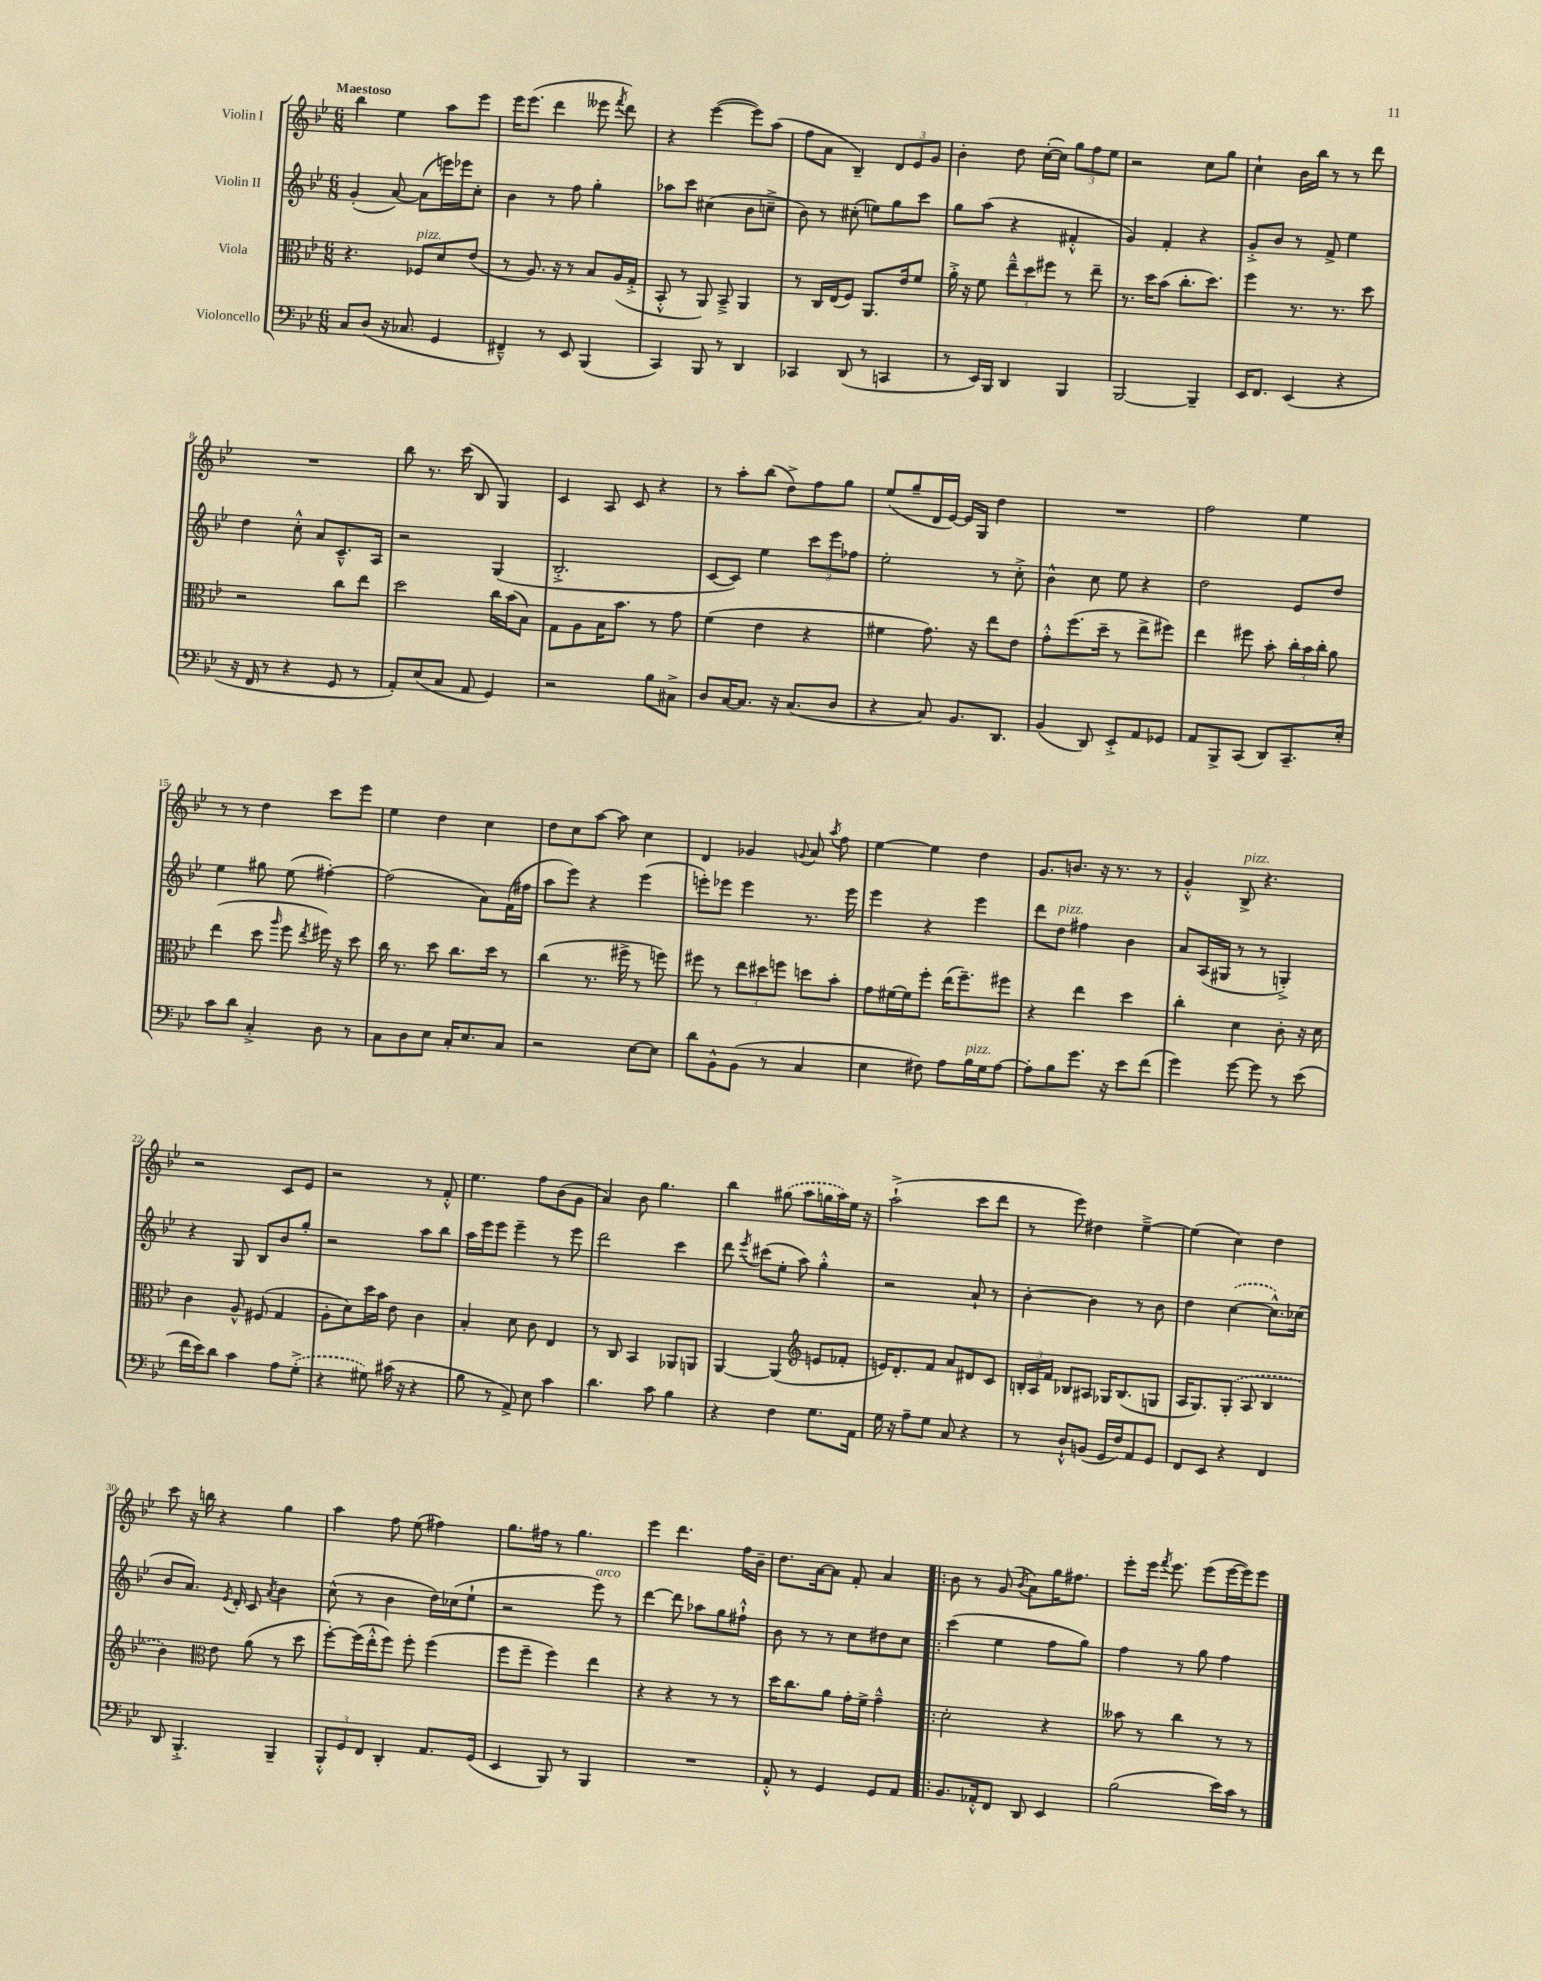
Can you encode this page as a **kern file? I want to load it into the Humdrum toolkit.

**kern	**kern	**kern	**kern
*part4	*part3	*part2	*part1
*staff4	*staff3	*staff2	*staff1
*I"Violoncello	*I"Viola	*I"Violin II	*I"Violin I
*clefF4	*clefC3	*clefG2	*clefG2
*k[b-e-]	*k[b-e-]	*k[b-e-]	*k[b-e-]
*M6/8	*M6/8	*M6/8	*M6/8
=1	=1	=1	=1
!	!	!	!LO:TX:a:B:t=Maestoso
8C/L	4.r	(4g'/	4bb-\
(8D/J	.	.	.
16r	.	[8a/)	4ee-\
8.C-X/	.	.	.
!	!LO:TX:a:i:t=pizz.	!	!
.	8F-X/L	(8a\L]	.
4GG/	8d/	16eeen\L)	8aa\L
.	.	16eee-X\J	.
.	(8e-/J	8cc'\J	8eee-\J
=2	=2	=2	=2
4FF#X~^^/)	8r	4b-\	16eee-\KL
.	.	.	(8.eee-\J
.	8.A/)	.	.
8r	.	8r	4ddd\
.	16r	.	.
8EE-/	8r	8ff\	.
(4BBB-/	8B-/L	4gg'\	8eee--X\
.	.	.	8qfff/
.	(16A/L	.	8ddd\)
.	16G'^/JJ	.	.
=3	=3	=3	=3
4CC/)	8BB-'^^/	8aa-X\L	4r
.	8r	8ccc\J	.
8BBB-/	8AA/)	(4cc#X\	([4eee-\
8r	8BB-~^/	.	.
4DD/	4AA/	8b-\L	8eee-\L])
.	.	8ccn~^\J	(8aa\J
=4	=4	=4	=4
4CC-X/	8r	8b-\)	8ff\L
.	16C/LL	8r	8a\J
.	(16E-/J	.	.
(8DD/	8F/J)	(8cc#X'\	4B-~/)
8r	8.AA/L	8een\L)	.
4CCn/	.	8gg\	12d/L
.	16e-/k	.	.
.	.	.	12e-/
.	8f/J	8ccc\J	.
.	.	.	12g/J
=5	=5	=5	=5
8r	16a'^\	8gg\L	4b-'\
.	16r	.	.
16EE-/LL)	8f\	(8aa\J	.
16BBB-/JJ	.	.	.
4DD/	12ee-~^^\L	4r	8dd\
.	12dd\	.	.
.	.	.	([16cc'\LL
.	12ff#X\J	.	.
.	.	.	16cc\JJ])
4BBB-/	8r	4f#X'^^/	12gg\L
.	.	.	12ff\
.	8ee-~\	.	.
.	.	.	12ee-\J
=6	=6	=6	=6
[2BBB-/	8.r	4g/)	2r
.	16dd\KL	.	.
.	(8b-\J	4f'/	.
.	8.cc'\L	.	.
4BBB-~/]	.	4r	8cc\L
.	8.dd\J)	.	.
.	.	.	8gg\J
=7	=7	=7	=7
16EE-/KL	4ff\	8g'^/L	4cc`\
8.FF/J	.	.	.
.	.	8b-/J	.
(4EE-/	8.r	8r	16b-\LL
.	.	.	16bb-\JJ
.	.	8f^/	8r
.	8.r	.	.
4r	.	4ee-\	8r
.	8dd\	.	8ddd\
!!LO:LB:g=z
=8	=8	=8	=8
16r	2r	4dd\	2.r
16FF/	.	.	.
8r	.	.	.
4r	.	8cc'^^\	.
.	.	8a/L	.
8GG/	8cc\L	8.c~^^/	.
8r	8ee-\J	.	.
.	.	16A/Jk	.
=9	=9	=9	=9
8AA'/L)	2dd\	2r	8bb-\
(8E-/	.	.	8.r
8C/J	.	.	.
.	.	.	(16ccc\
8AA/	.	.	8B-/
4GG/)	16cc\LL	(4G/	4G/)
.	(16b-\J	.	.
.	8B-\J)	.	.
=10	=10	=10	=10
2r	8G\L	2.B-'^/	4c/
.	8A\	.	.
.	16B-\K	.	8A/
.	8.b-\J	.	.
.	.	.	8c/
8B-\L	8r	.	4r
8C#X^\J	8g\	.	.
=11	=11	=11	=11
8D/L	(4f\	[8c/L	8r
[16C/K	.	8c/J])	8aa'\L
8.C/J]	.	.	.
.	4e-\	4ee-\	(8bb-\J
16r	.	.	8dd^\L)
(8.C/L	.	.	.
.	4r	12ccc\L	8ff\
.	.	12eee-\	.
8D/J	.	.	8gg\J
.	.	12ff-X\J	.
=12	=12	=12	=12
4r	4f#X\	2ee-'\	(8ee-/L
.	.	.	8gg~/
8C/)	8.g\)	.	16d/L
.	.	.	[16e-/JJ)
8.BB-/L	.	.	16e-/LL]
.	16r	.	16G/JJ
.	8ee-\L	8r	4dd\
8.DD/J	.	.	.
.	8e-\J	8cc'^\	.
=13	=13	=13	=13
(4BB-/	8g'^^\L	4b-^^\	2.r
.	(8.ff\	.	.
8DD/)	.	8cc\	.
.	16dd~\Jk	.	.
8EE-'^/L	8r	8ee-\	.
8AA/	8ee-^\L	4r	.
8GG-X/J	8ff#X\J)	.	.
=14	=14	=14	=14
8AA/L	4ee-\	2dd\	2ff\
8BBB-^/	.	.	.
(8CC/J	8ff#X\	.	.
8DD/L)	8b-'\	.	.
8.CC~/	24cc'\LL	8e-/L	4ee-\
.	24b-\	.	.
.	24cc'\JJ	.	.
.	8a\	8dd/J	.
16E-'/Jk	.	.	.
!!LO:LB:g=z
=15	=15	=15	=15
8c\L	(4ee-\	4ee-\	8r
8d\J	.	.	8r
4C'^/	8dd\	8gg#X\	4dd\
.	16qqaa/	.	.
.	8ff\	(8ee-\	.
.	8qee-/	.	.
8D\	16ff#X\)	[4ff#X'\)	8ccc\L
.	16r	.	.
8r	8dd\	.	8eee-\J
=16	=16	=16	=16
8C\L	16cc\	(2ff#\]	4ee-\
.	8.r	.	.
8D\	.	.	.
8E-\J	8dd\	.	4dd\
16C'/KL	8.cc\L	.	.
8.E-/	.	.	.
.	.	8a\L)	4cc\
.	16dd\Jk	.	.
8C/J	8r	(16f\L	.
.	.	16ff#X\JJ	.
=17	=17	=17	=17
2r	(4cc\	8aa\L	8dd\L
.	.	8eee-\J)	8cc\
.	8.r	4r	[8aa\J
.	.	.	8aa\]
.	16ff#X^\	.	.
[8E-\L	8r	(4eee-\	4cc\
8E-\J]	8ffn\)	.	.
=18	=18	=18	=18
8d\L	8ff#X\	8eeen'\L)	4d/
8BB-^^\	8r	8eee-X\J	.
(8BB-\J	12ee-\L	4eee-\	4g-X/
.	12dd#X\	.	.
8r	.	.	.
.	12ffn\J	.	.
.	.	.	8qqgn/
4C/	8ddn\L	8.r	8a/
.	.	.	8qaa/
.	8b-'\J	.	8ff\
.	.	16eee-\	.
=19	=19	=19	=19
4E-\	8g\L	4eee-\	[4ee-\
.	[16f#X\L	.	.
.	16f#\J]	.	.
8F#X\)	8ff'\J	4r	4ee-\]
8A\L	(16ee-\KL	.	.
.	8.ff~\)	.	.
!LO:TX:a:i:t=pizz.	!	!	!
16B-\L	.	4eee-\	4dd\
16G\J	.	.	.
[8A\J	8ff#X\J	.	.
=20	=20	=20	=20
8A'\L]	4r	8ddd\L	8.g/L
!	!	!LO:TX:a:i:t=pizz.	!
8B-\	.	8dd\J	.
.	.	.	8.bn/J
8.g\J	4ee-\	4ff#X\	.
.	.	.	16r
16r	.	.	8.r
8e-\L	4dd\	4b-\	.
(8f\J	.	.	8r
=21	=21	=21	=21
4g\)	4cc'\	8a/L	4g'^^/
.	.	(16A/L	.
.	.	16G#X/JJ	.
!	!	!	!LO:TX:a:i:t=pizz.
[8g\	4d\	8r	8B-^/
8g\]	.	8r	4.r
8r	8c'\	4Gn'^/)	.
(8e-\	16r	.	.
.	16d\	.	.
!!LO:LB:g=z
=22	=22	=22	=22
16f\LL	4c\	4r	2r
16e-\J)	.	.	.
8d\J	.	.	.
4c\	8A^^/	8G/	.
.	(8F#X/	8B-/L	.
8A\L	4G/	8b-/	8c/L
(8G'^\J	.	8gg'/J	8e-/J
=23	=23	=23	=23
4r	8A'\L	2r	2r
.	8d\)	.	.
8G#X\)	16dd\L	.	.
.	16b-\JJ	.	.
(16c#X\	8e-\	.	.
16r	.	.	.
4r	4c\	8aa\L	8r
.	.	8bb-\J	8f'^^/
=24	=24	=24	=24
8B-\	4B-'/	16aa\LL	4.ee-\
.	.	16eee-\J	.
8r	.	8eee-\J	.
8AA^/)	8d\	4eee-~\	.
8E-\	8c\	.	8ff\L
4c\	4E-/	8r	(8b-\
.	.	8eee-\	8g\J
=25	=25	=25	=25
4.d\	8r	2ddd\	4a/)
.	8C/	.	.
.	4BB-/	.	8b-\
8c\	.	.	4.gg\
4B-\	8AA-X/L	4ccc\	.
.	8AAn/J	.	.
=26	=26	=26	=26
4r	[4AA/	8ddd\	4bb-\
.	.	8qeee-/	.
.	.	(8ccc#X\L	.
4F\	(4AA/]	8ee-'\J	(8gg#X\
.	.	8aa\)	8aa\L
*	*clefG2	*	*
8.G\L	8en/L	4gg'^^\	16ggn\L
.	.	.	16aa\)
.	8f-X'/J	.	16ee-\JJ
16AA\Jk	.	.	16r
=27	=27	=27	=27
16G\	16en/KL)	2r	(2aa`^\
16r	8.d'/	.	.
8A~\L	.	.	.
8G\J	8f/J	.	.
8C/	8a/L	.	.
4r	8d#X/	8a`/	8ccc\L
.	8c/J	8r	8ddd\J
=28	=28	=28	=28
8r	24Bn'/LL	[4b-'\	8r
.	24A/	.	.
.	24f/JJ	.	.
8D`^^/L	8B-X/L	.	8eee-\)
(8BBn/J	8A#X/J	4b-\]	4dd#X\
16GG/LL	16G-X/KL	.	.
16F/J)	(8.B-/	.	.
8AA/	.	8r	[4ee-~^\
8GG/J	8Gn/J	8b-\	.
=29	=29	=29	=29
8FF/L	16A/KL	4dd\	(4ee-\]
.	8.G/)	.	.
8EE-/J	.	.	.
4r	(8G'/J	([4cc\	4cc\)
.	8A/	.	.
4FF/	4B-/	8.cc^^\L])	4dd\
.	.	(16cc-X\Jk	.
!!LO:LB:g=z
=30	=30	=30	=30
8DD/	4b-\)	8b-/L	8ccc\
4.BBB-'^/	.	8.a/J)	16r
.	.	.	16bbn\
*	*clefC3	*	*
.	8e-\	.	4r
.	.	8qe-/	.
.	.	16d'/	.
.	(8a\	8c/	.
.	.	8qa/	.
4BBB-~/	8r	4b-\	4gg\
.	8dd\	.	.
=31	=31	=31	=31
12BBB-'^^/L	[8ff'\L)	(8cc^^\	4aa\
12GG/	.	.	.
.	(16ff\L]	8r	.
12FF/J	.	.	.
.	16ee-'^^\J	.	.
4DD'/	8ff\J)	4b-\	8ff\
.	8ff'\	.	(8ee-\
8.AA/L	(4ff\	16dd\LL)	4ff#X\)
.	.	(16cc-X\J	.
.	.	8ee-`\J	.
(16GG/Jk	.	.	.
=32	=32	=32	=32
4EE-/	8ff\L	2r	8.gg\L
.	8ff~\J	.	.
.	.	.	16ff#X\Jk
8BBB-/)	4ff\)	.	8r
8r	.	.	4.gg\
!	!	!LO:TX:a:i:t=arco	!
4BBB-/	4ee-\	8eee-\)	.
.	.	8r	.
=33	=33	=33	=33
2.r	4r	[4ddd\	4eee-\
.	4r	8ddd\]	4.ddd\
.	.	8aa-X\L	.
.	8r	8gg\	.
.	8r	8ff#X`^^\J	16ff\LL
.	.	.	16b-~\JJ
=34	=34	=34	=34
8AA'^^/	16dd\KL	8b-\	8.dd\L
.	8.cc\	.	.
8r	.	8r	.
.	.	.	[16a\k
4GG/	8a\J	8r	8a\J]
.	16g'\LL	8cc\L	8f'/
.	16f^\JJ	.	.
8GG/L	4g~^^\	8dd#X\	4a/
8AA/J	.	8cc\J	.
=35!|:	=35!|:	=35!|:	=35!|:
8.BB-/L	2d'\	(4ccc\	8b-\
.	.	.	8r
16AA-X'^^/k	.	.	.
8FF/J	.	4ee-\	(8g/
.	.	.	8qb-/
8DD/	.	.	8a\L)
4EE-/	4r	8ff\L	16gg\K
.	.	.	8.ff#X\J
.	.	8gg\J)	.
=36	=36	=36	=36
(2B-\	8b--X\	4ff\	8eee-'\L
.	8r	.	16eee-\Jk
.	.	.	8qfff/
.	.	.	8.eee-\
.	4cc\	8r	.
.	.	8gg\	(8eee-\L
16e-\LL)	8r	4ff\	[16eee-\L
16c\JJ	.	.	16eee-\J])
8r	8r	.	8eee-\J
==	==	==	==
*-	*-	*-	*-
